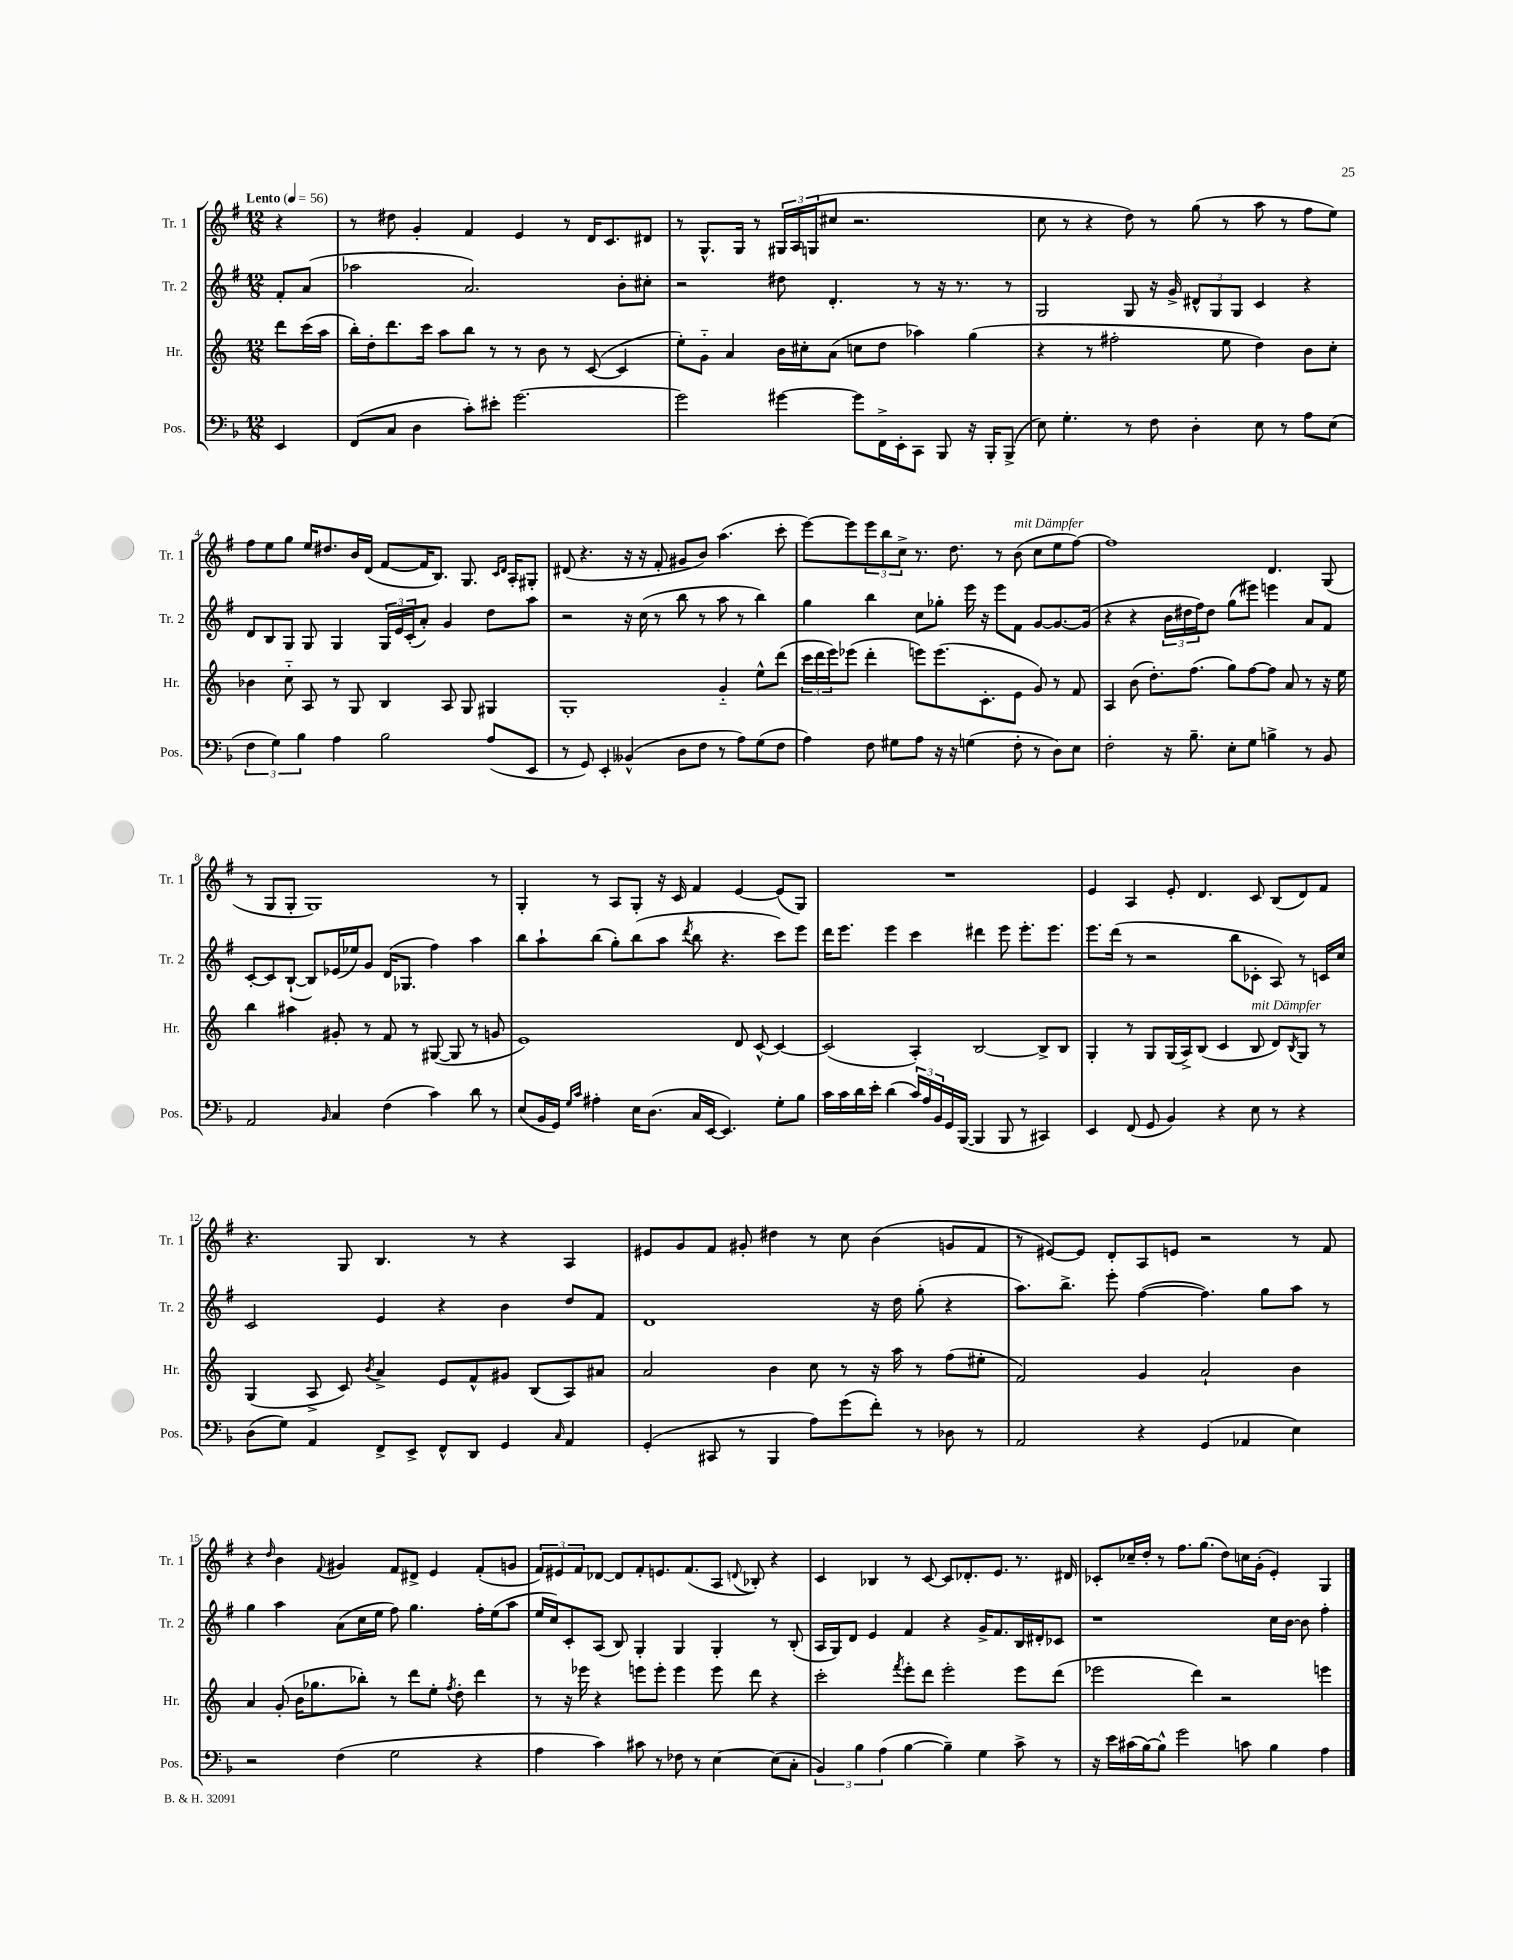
<<
\new StaffGroup <<
\new Staff = "s0" \with { instrumentName = "Tr. 1" shortInstrumentName = "Tr. 1" } {
    \clef treble \key g \major \numericTimeSignature \time 12/8 \partial 4 \tempo "Lento" 4 = 56
    r4 |
    r8 dis''8 g'4-. fis'4 e'4 r8 d'16 c'8. dis'8 |
    r8 g8.-^ g16 r8 \tuplet 3/2 { gis16 a16 g16( } cis''8 r2. |
    c''8 r8 r4 d''8) r8 g''8( r8 a''8 r8 fis''8 e''8) |
    fis''8 e''8 g''8 e''16 dis''8. b'16 d'16( fis'8~ fis'16 b8.) g8. \grace { c'16 d'16 } a16-. gis8-. |
    dis'8( r4. r16 r16 fis'8-. gis'8 b'8) a''4.( c'''8-. |
    e'''8~) e'''8 \tuplet 3/2 { e'''8 b''8 c''8-> } r8. d''8. r8 b'8^\markup { \italic "mit Dämpfer" }( c''8 e''8 fis''8~) |
    fis''1 d'4. g8( |
    r8 g8 g8-. g1) r8 |
    g4-. r8 a8 g8-. r16 c'16 fis'4 e'4~ e'8( g8) |
    R1. |
    e'4 a4 e'8-. d'4. c'8 b8( d'8) fis'8 |
    r4. g8 b4. r8 r4 a4 |
    eis'8 g'8 fis'8 gis'8-. dis''4 r8 c''8 b'4( g'8 fis'8 |
    r8 eis'8~) eis'8 d'8-. a8 e'8 r2 r8 fis'8 |
    r4 \grace { d''16 } b'4 \appoggiatura { fis'8 } gis'4 fis'8 dis'8-> e'4 fis'8-.( g'8 |
    \tuplet 3/2 { fis'8) eis'8 fis'8 } des'8~ des'8 fis'8-. e'8. fis'8.( a8 \appoggiatura { d'8 } bes8-.) r4 |
    c'4 bes4 r8 c'8~ c'8 des'8.-. e'8. r8. dis'16 |
    ces'8-. ces''16-- d''16-. r8 fis''8. g''8.( d''8) c''16 g'16-.( e'4-.) g4 \bar "|." |
}
\new Staff = "s1" \with { instrumentName = "Tr. 2" shortInstrumentName = "Tr. 2" } {
    \clef treble \key g \major \numericTimeSignature \time 12/8 \partial 4
    fis'8-. a'8( |
    aes''2 a'2.) b'8-. cis''8-. |
    r2 dis''8 d'4.-. r8 r16 r8. r8 |
    g2 g8 r16 g'16-> \tuplet 3/2 { dis'8-^ g8 g8 } c'4 r4 |
    d'8 b8 g8 g8 g4 \tuplet 3/2 { g16 e'16 c'16-.( } a'8-.) g'4 d''8 a''8 |
    r2 r16 c''16( r8 b''8 r8 a''8 r8 b''4) |
    g''4 b''4 c''8 ges''8-. e'''16 r16 e'''8 fis'8 g'8~ g'8.~ g'16( |
    r4 r4 \tuplet 3/2 { b'16 dis''16 fis''16) } dis''8 g''8( eis'''8) e'''4 a'8 fis'8 |
    c'8~-. c'8 b8~-!( b8) ees'16( ees''16) g'8 d'16( ges8. fis''4) a''4 |
    b''8 a''8-! b''8( g''8-.) b''8( a''8 \acciaccatura { d'''8 } b''8 r4. c'''8) e'''8 |
    d'''16 e'''8. e'''4 c'''4 dis'''4 e'''8 e'''8.-. e'''8. |
    e'''8. d'''16( r8 r2 b''8 ces'8-. a8) r8 c'16 c''16 |
    c'2 e'4 r4 b'4 d''8 fis'8 |
    d'1 r16 d''16 g''8-.( r4 |
    a''8.) b''8.-> e'''8-. fis''4~( fis''4.) g''8 a''8 r8 |
    g''4 a''4 a'8( c''16 e''16 fis''8) g''4. fis''16-. e''16( a''8 |
    e''16 c''16) c'8-. a8( b8) g4-. g4 g4-. r8 b8-.( |
    a16 g16) d'8 e'4 fis'4 r4 g'16-> fis'8. b16 dis'16-. ces'8 |
    r1 c''16 b'16~ b'8 fis''4-. \bar "|." |
}
\new Staff = "s2" \with { instrumentName = "Hr." shortInstrumentName = "Hr." } {
    \clef treble \key c \major \numericTimeSignature \time 12/8 \partial 4
    d'''8 c'''16( a''16 |
    b''16-.) d''16-. d'''8. c'''16 a''8 b''8 r8 r8 b'8 r8 c'8~( c'4 |
    e''8-.) g'8-_ a'4 b'16 cis''16-. a'8( c''8 d''8 aes''4) g''4( |
    r4 r8 fis''2-. e''8 d''4) b'8 c''8-. |
    bes'4 c''8-_ a8 r8 g8 b4 a8 g8 gis4 |
    g1-. g'4-_ e''8-^ d'''8( |
    \tuplet 3/2 { c'''16 d'''16 e'''16) } ees'''8( d'''4-. e'''8) e'''8.( c'8.-. e'8 g'8) r8 f'8 |
    a4 b'8( d''8.-.) f''8.( g''8) f''8~ f''8 a'8 r8 r16 e''16 |
    b''4 ais''4 gis'8-. r8 f'8 r8 gis8~( gis8 r8 g'8 |
    e'1) d'8 c'8~-^ c'4~ |
    c'2( a4-.) b2~ b8-> b8 |
    g4-. r8 g8 g16( a16->) b8( c'4 b8^\markup { \italic "mit Dämpfer" } d'8) \acciaccatura { b8 } g8 r8 |
    g4( a8-> c'8) \acciaccatura { b'8 } a'4-> e'8 f'8-^ gis'8 b8( a8) ais'8 |
    a'2 b'4 c''8 r8 r16 a''16 r8 f''8( eis''8-. |
    f'2) g'4 a'2-! b'4 |
    a'4 g'8-.( b'16 ges''8. bes''8-.) r8 d'''8 e''8-. \acciaccatura { f''8 } d''8-. d'''4 |
    r8 r16 ees'''16 r4 e'''8 e'''8-. e'''4 e'''8 d'''8 r4 |
    c'''2-. \acciaccatura { f'''8 } e'''8-. d'''8 e'''2-. e'''8 d'''8( |
    ees'''2 d'''4) r2 e'''4 \bar "|." |
}
\new Staff = "s3" \with { instrumentName = "Pos." shortInstrumentName = "Pos." } {
    \clef bass \key f \major \numericTimeSignature \time 12/8 \partial 4
    e,4 |
    f,8( c8 d4 c'8-.) eis'8-. g'2.~ |
    g'2 gis'4~ gis'8 f,16-> e,16-. c,8 bes,,8 r16 bes,,16-. bes,,8->( |
    e8) g4.-. r8 f8 d4-. e8 r8 a8 e8( |
    \tuplet 3/2 { f4 g4) bes4 } a4 bes2 a8( e,8 |
    r8 g,8) e,4-. beses,4-^( d8 f8 r8 a8) g8( f8 |
    a4) f8 gis8 a8 r16 r16 g4( f8-. r8 d8) e8 |
    f2-. r16 bes8.-- e8-. g8 b4-> r8 bes,8 |
    a,2 \grace { bes,16 } c4 f4( c'4) d'8 r8 |
    e8( bes,16 g,16) \grace { g16 c'16 } ais4-. e16 d8.( c16 e,16~ e,4.) g8-. bes8 |
    c'16 c'16 d'16 e'16-. d'4( \tuplet 3/2 { c'16) a16 bes,16 } g,16 bes,,16~( bes,,4 bes,,8 r8 cis,4) |
    e,4 f,8( g,8 bes,4) r4 e8 r8 r4 |
    d8( g8) a,4 f,8-> e,8-> f,8-^ d,8 g,4 \grace { c16 } a,4 |
    g,4-.( cis,8 r8 bes,,4 a8) g'8( f'8-.) r8 des8 r8 |
    a,2 r4 g,4( aes,4 e4) |
    r2 f4( g2 r4 |
    a4 c'4) cis'8 r8 fes8 r8 e4~ e8( c8-. |
    \tuplet 3/2 { bes,4) bes4 a4( } bes4~ bes4--) g4 c'8-> r8 |
    r16 e'16 cis'16( bes16~) bes8-^ g'2 c'8 bes4 a4 \bar "|." |
}
>>
>>
